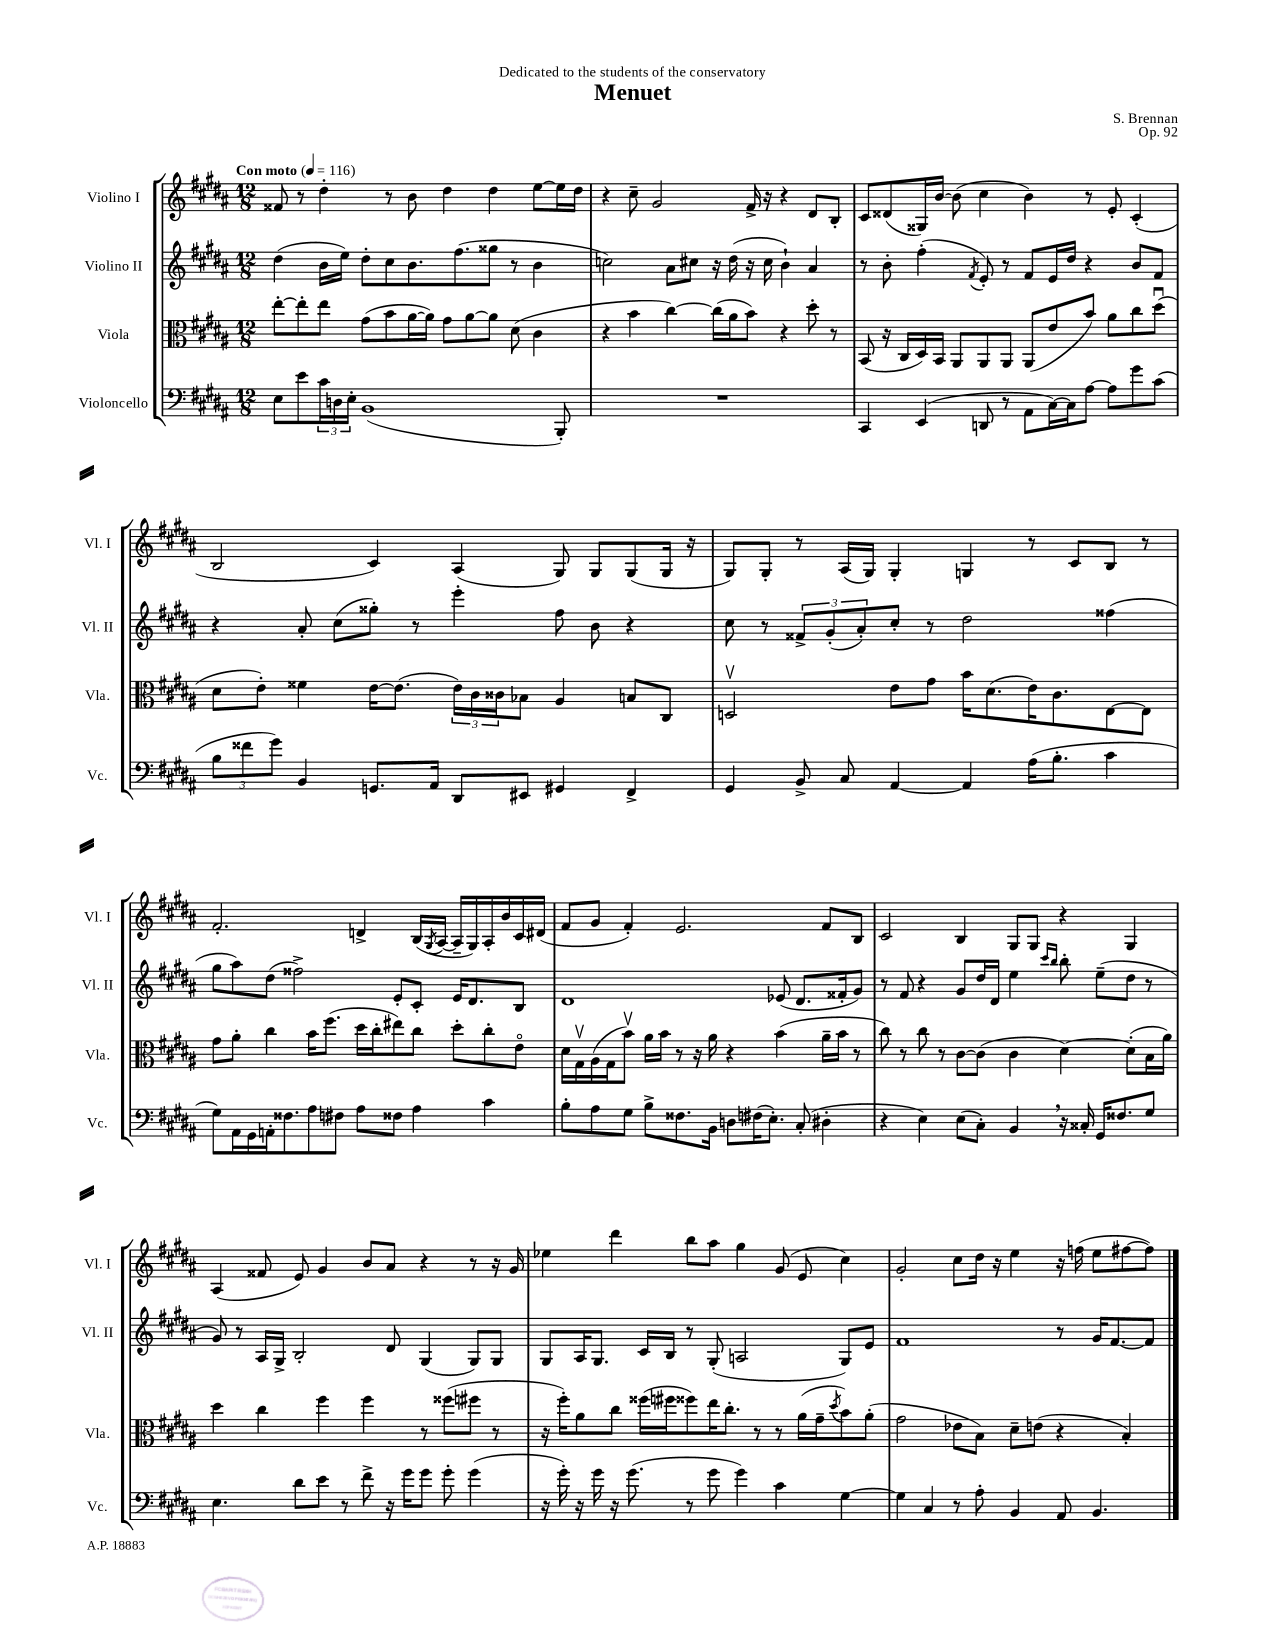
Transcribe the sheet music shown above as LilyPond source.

\header { title = "Menuet" composer = "S. Brennan" dedication = "Dedicated to the students of the conservatory" opus = "Op. 92" }
<<
\new StaffGroup <<
\new Staff = "s0" \with { instrumentName = "Violino I" shortInstrumentName = "Vl. I" } {
    \clef treble \key b \major \numericTimeSignature \time 12/8 \tempo "Con moto" 4 = 116
    fisis'8 r8 dis''4-. r8 b'8 dis''4 dis''4 e''8~ e''16 dis''16 |
    r4 cis''8-- gis'2 fis'16-> r16 r4 dis'8 b8-. |
    cis'8 disis'8( gisis16) b'16~ b'8( cis''4 b'4) r8 e'8-. cis'4-.( |
    b2 cis'4) ais4( gis8) gis8 gis8( gis16 r16 |
    gis8) gis8-. r8 ais16( gis16) gis4-. g4 r8 cis'8 b8 r8 |
    fis'2.-. d'4-> b16( \acciaccatura { gis8 } ais16~ ais16-- gis16) ais16-. b'16 cis'16 dis'16( |
    fis'8 gis'8 fis'4-.) e'2. fis'8 b8 |
    cis'2 b4 gis8 gis8 r4 gis4 |
    ais4( fisis'8 e'8) gis'4 b'8 ais'8 r4 r8 r16 gis'16 |
    ees''4 dis'''4 b''8 ais''8 gis''4 gis'8( e'8 cis''4) |
    gis'2-. cis''8 dis''16 r16 e''4 r16 f''16( e''8 fis''8~ fis''8) \bar "|." |
}
\new Staff = "s1" \with { instrumentName = "Violino II" shortInstrumentName = "Vl. II" } {
    \clef treble \key b \major \numericTimeSignature \time 12/8
    dis''4( b'16 e''16) dis''8-. cis''8 b'8. fis''8.( gisis''8 r8 b'4 |
    c''2) ais'8 cis''8 r16 dis''16( r16 cis''16 b'4-!) ais'4 |
    r8 b'8-. fis''4-.( \acciaccatura { fis'8 } e'8-.) r8 fis'8 e'16 dis''16 r4 b'8 fis'8 |
    r4 ais'8-. cis''8( gisis''8-.) r8 e'''4-. fis''8 b'8 r4 |
    cis''8 r8 \tuplet 3/2 { fisis'8-> gis'8-.( ais'8-.) } cis''8-. r8 dis''2 fisis''4( |
    gis''8 ais''8) dis''8( fisis''2->) e'8-. cis'8-. e'16 dis'8. b8 |
    dis'1 ees'8( dis'8. fisis'16-. gis'8) |
    r8 fis'8 r4 gis'8 dis''16 dis'16 e''4 \grace { cis'''16 b''16 } b''8-. e''8--( dis''8 r8 |
    gis'8) r8 ais16 gis16-> b2-. dis'8 gis4( gis8) gis8 |
    gis8 ais16 gis8. cis'16 b16 r8 gis8-.( a2 gis8) e'8 |
    fis'1 r8 gis'16 fis'8.~ fis'8 \bar "|." |
}
\new Staff = "s2" \with { instrumentName = "Viola" shortInstrumentName = "Vla." } {
    \clef alto \key b \major \numericTimeSignature \time 12/8
    e''8~-. e''8-. e''8 gis'8( b'8 ais'16~ ais'16) gis'8 ais'8~ ais'8 dis'8( cis'4 |
    r4 b'4 cis''4~) cis''16( ais'16 b'8) r4 dis''8-. r8 |
    b,8( r16 cis16 dis16) b,16 ais,8 ais,8 ais,8 ais,8( e'8 b'8) ais'8 cis''8 dis''8\downbow( |
    dis'8 e'8-.) fisis'4 e'16~ e'8.( \tuplet 3/2 { e'16) cis'16 cisis'16 } bes8 ais4 b8 cis8 |
    d2\upbow e'8 gis'8 b'16 dis'8.( e'16) cis'8. e8~ e8 |
    gis'8 ais'8-. cis''4 b'16 fis''8.( dis''16 cis''16-. eis''8) cis''8 dis''8-. cis''8-. e'8\flageolet |
    dis'16 gis16\upbow ais16( gis16 b'8\upbow) ais'16 b'16 r8 r16 ais'16 r4 b'4( ais'16-- b'16 r8 |
    cis''8) r8 cis''8 r8 cis'8~ cis'8( cis'4 dis'4~) dis'8-.( b16 ais'16) |
    dis''4 cis''4 fis''4 fis''4 r8 fisis''8( fis''8 r8 |
    r16 fis''16-.) ais'8 cis''8 fisis''16( fis''16 fisis''8) e''16 cis''8.-. r8 r8 ais'16( gis'16-- \acciaccatura { dis''8 } b'8) ais'8-.( |
    gis'2 ees'8 b8) dis'8-- e'8( r4 b4-.) \bar "|." |
}
\new Staff = "s3" \with { instrumentName = "Violoncello" shortInstrumentName = "Vc." } {
    \clef bass \key b \major \numericTimeSignature \time 12/8
    e8 e'8 \tuplet 3/2 { cis'16 d16 e16-. } b,1( b,,8-.) |
    R1. |
    cis,4 e,4( d,8 r8 ais,8 cis16~) cis16 ais8~ ais8 gis'8 cis'8( |
    \tuplet 3/2 { b8 fisis'8 gis'8) } b,4 g,8. ais,16 dis,8 eis,8 gis,4 fis,4-> |
    gis,4 b,8-> cis8 ais,4~ ais,4 ais16( b8.-. cis'4 |
    gis8) ais,16 gis,16 a,16-. fisis8. ais8 fis8 ais8 fisis8 ais4 cis'4 |
    b8-. ais8 gis8 b8-> fisis8. b,16 d8 fis16( e8.-.) cis8-.( dis4-. |
    r4 e4) e8( cis8-.) b,4 \breathe r16 cisis16-. gis,16 fisis8. gis8 |
    e4. dis'8 e'8 r8 fis'8-> r16 gis'16 gis'8 gis'8-. gis'4( |
    r16 gis'16-.) r16 gis'16 r16 gis'8.( r8 gis'8 gis'4) cis'4 gis4~ |
    gis4 cis4 r8 ais8-. b,4 ais,8 b,4. \bar "|." |
}
>>
>>
\layout { \context { \Score \remove "Bar_number_engraver" } }
